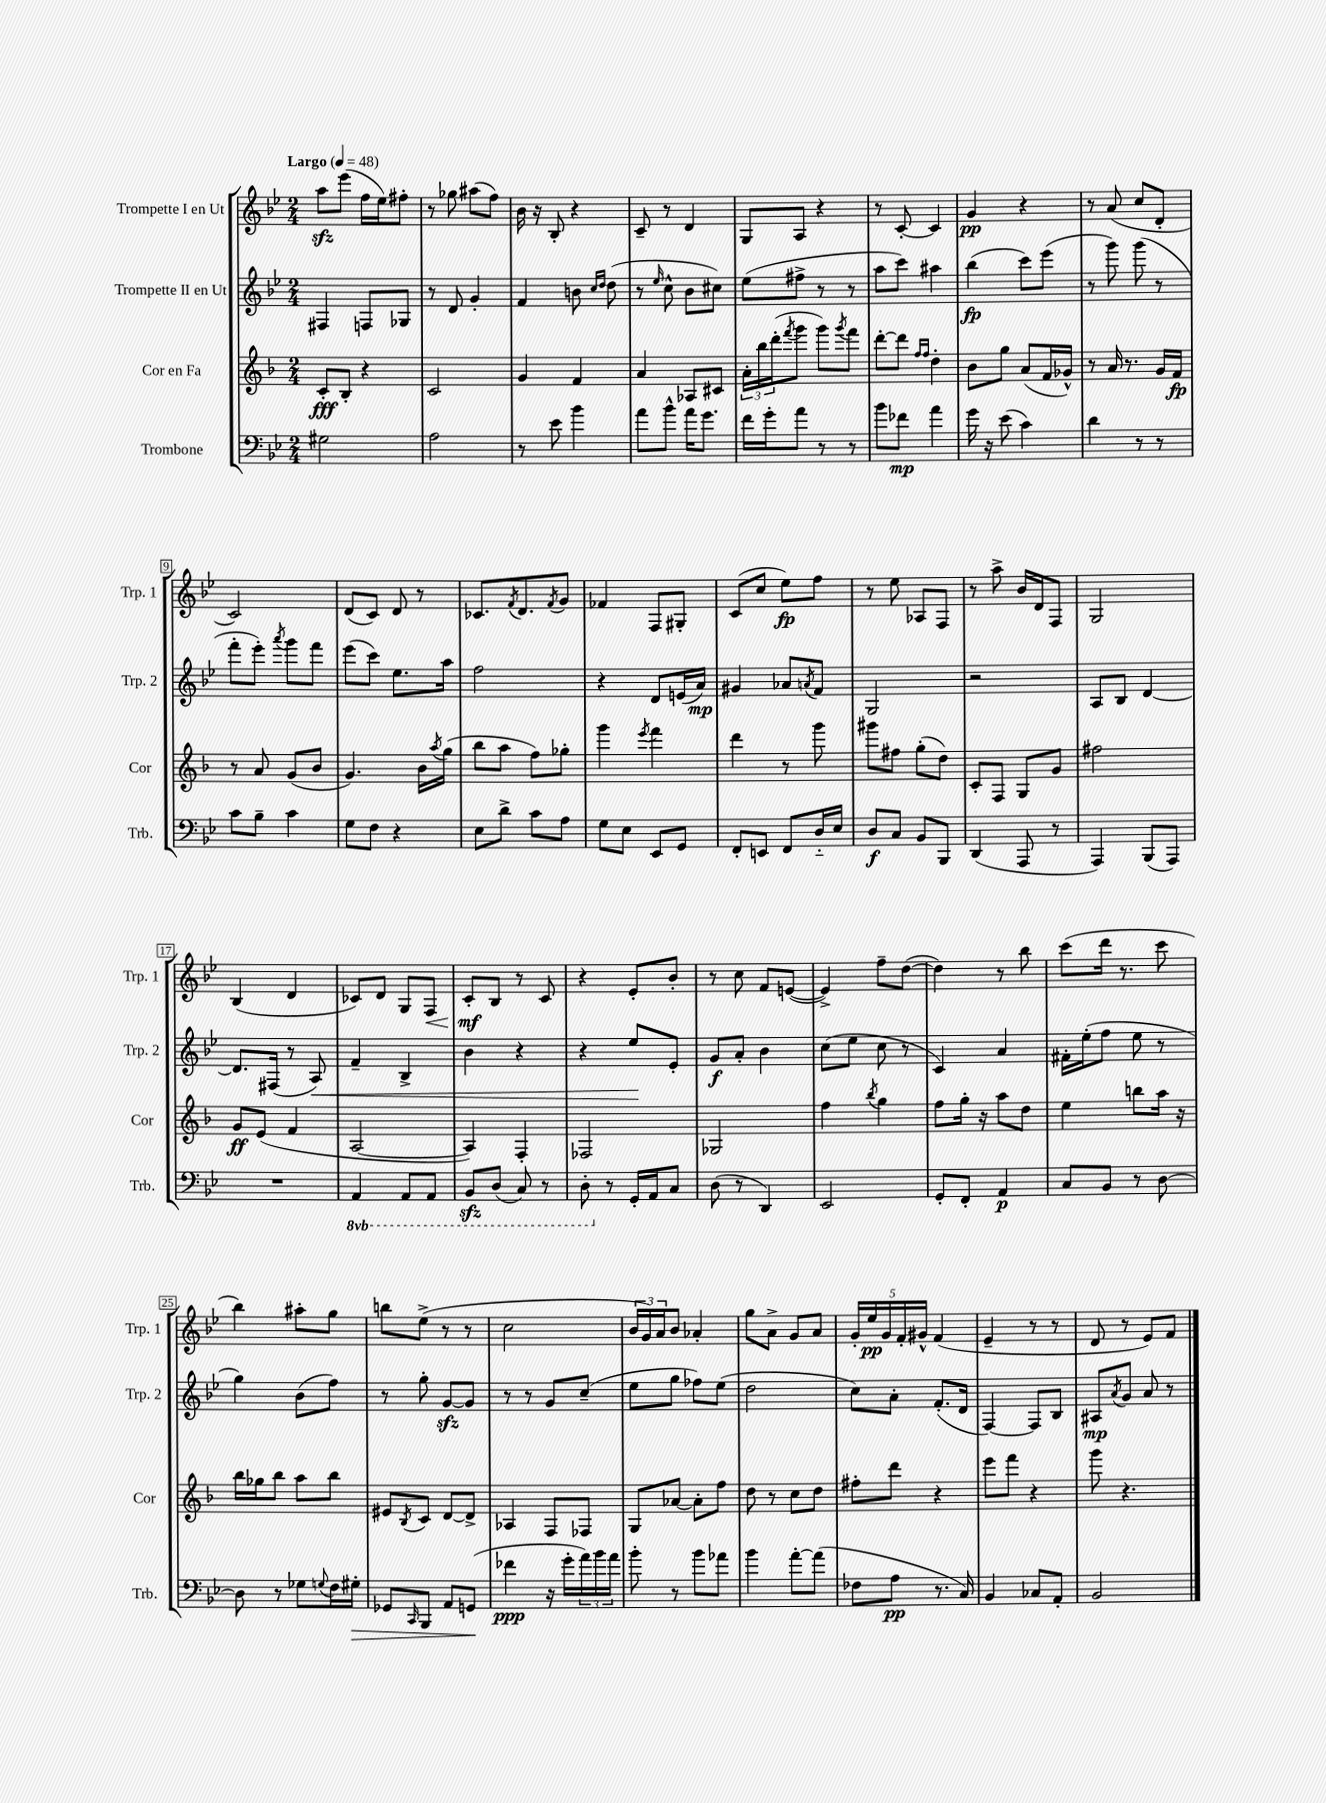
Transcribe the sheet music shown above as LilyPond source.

<<
\new StaffGroup <<
\new Staff = "s0" \with { instrumentName = "Trompette I en Ut" shortInstrumentName = "Trp. 1" } {
    \clef treble \key bes \major \numericTimeSignature \time 2/4 \tempo "Largo" 4 = 48
    a''8\sfz ees'''8( f''16 ees''16) fis''8-. |
    r8 ges''8 ais''8( f''8) |
    bes'16 r16 bes8-. r4 |
    c'8-- r8 d'4 |
    g8 a8 r4 |
    r8 c'8~-. c'4 |
    g'4\pp r4 |
    r8 a'8( c''8 d'8-. |
    c'2) |
    d'8( c'8) d'8 r8 |
    ces'8. \acciaccatura { f'8 } d'8. \acciaccatura { f'8 } g'8 |
    fes'4 f8 gis8-. |
    c'8( c''8 ees''8\fp) f''8 |
    r8 ees''8 aes8 f8 |
    r8 a''8-> bes'16 d'16 f8 |
    g2 |
    bes4( d'4 |
    ces'8) d'8 g8 f8\< |
    c'8-.\mf\! bes8 r8 c'8 |
    r4 ees'8-. bes'8-. |
    r8 c''8 f'8 e'8~( |
    e'4->) f''8-- d''8~( |
    d''4) r8 bes''8 |
    c'''8( d'''16 r8. c'''8 |
    bes''4) ais''8-. g''8 |
    b''8 ees''8->( r8 r8 |
    c''2 |
    \tuplet 3/2 { bes'16 g'16) a'16 } bes'8 aes'4-. |
    g''8 a'8-> g'8 a'8 |
    \tuplet 5/4 { g'16-. ees''16\pp g'16 f'16-. gis'16-^ } f'4( |
    ees'4-- r8 r8 |
    d'8 r8 ees'8) f'8 \bar "|." |
}
\new Staff = "s1" \with { instrumentName = "Trompette II en Ut" shortInstrumentName = "Trp. 2" } {
    \clef treble \key bes \major \numericTimeSignature \time 2/4
    fis4 f8 ges8 |
    r8 d'8 g'4-. |
    f'4 b'8 \grace { c''16 d''16 } d''8( |
    r8 \grace { ees''16 } c''8-^ bes'8 cis''8) |
    ees''8( fis''8-> r8 r8 |
    a''8 c'''8) ais''4 |
    bes''4\fp( c'''8) ees'''8( |
    r8 g'''8) g'''8( r8 |
    f'''8-. ees'''8-.) \acciaccatura { a'''8 } g'''8 f'''8 |
    ees'''8( c'''8) ees''8. a''16 |
    f''2 |
    r4 d'8 e'16( a'16\mp) |
    gis'4 aes'8 \acciaccatura { a'8 } f'8 |
    g2 |
    r2 |
    a8 bes8 d'4~ |
    d'8. fis16( r8 a8\<) |
    f'4-- bes4-> |
    bes'4 r4 |
    r4 ees''8\! ees'8-. |
    g'8\f a'8-. bes'4 |
    c''8( ees''8 c''8 r8 |
    c'4) a'4 |
    fis'16-. ees''16-.( f''8 ees''8 r8 |
    g''4) bes'8( f''8) |
    r8 g''8-. g'8~\sfz g'8 |
    r8 r8 g'8 c''8--( |
    ees''8 g''8 fes''8) ees''8( |
    d''2 |
    c''8) a'8-. f'8.-.( d'16 |
    f4~) f8 bes8 |
    ais8\mp \acciaccatura { a'8 } g'8 a'8 r8 \bar "|." |
}
\new Staff = "s2" \with { instrumentName = "Cor en Fa" shortInstrumentName = "Cor" } {
    \clef treble \key f \major \numericTimeSignature \time 2/4
    c'8-.\fff bes8-. r4 |
    c'2 |
    g'4 f'4 |
    a'4 aes8 cis'8 |
    \tuplet 3/2 { a'16-. bes''16 d'''16-.( } \acciaccatura { f'''8 } g'''8 g'''8) \acciaccatura { g'''8 } f'''8 |
    d'''8~-. d'''8 \grace { f''16 f''16 } d''4-. |
    bes'8 g''8 a'8( f'16 ges'16-^) |
    r8 a'16 r8. g'16 f'16\fp |
    r8 a'8 g'8( bes'8 |
    g'4.) bes'16 \acciaccatura { a''8 } g''16( |
    bes''8 a''8 f''8) ges''8-. |
    g'''4 \acciaccatura { e'''8 } f'''4 |
    d'''4 r8 g'''8 |
    gis'''8 fis''8 g''8-.( d''8) |
    c'8-. f8 g8 g'8 |
    fis''2 |
    g'8\ff e'8( f'4 |
    a2~ |
    a4) f4-. |
    fes2 |
    ges2 |
    f''4 \acciaccatura { bes''8 } g''4 |
    f''8 g''16-. r16 a''8 d''8 |
    e''4 b''8 a''16 r16 |
    bes''16 ges''16 bes''8 a''8 bes''8 |
    eis'8 \acciaccatura { bes8 } c'8 d'8~ d'8-> |
    aes4 f8 fes8 |
    g8 aes'8~ aes'8-. f''8 |
    d''8 r8 c''8 d''8 |
    fis''8-. d'''8 r4 |
    e'''8 f'''8 r4 |
    g'''8 r4. \bar "|." |
}
\new Staff = "s3" \with { instrumentName = "Trombone" shortInstrumentName = "Trb." } {
    \clef bass \key bes \major \numericTimeSignature \time 2/4 \set Staff.ottavationMarkups = #ottavation-simple-ordinals
    gis2 |
    a2 |
    r8 ees'8 bes'4 |
    a'8 bes'8-^ a'16 g'8. |
    f'16 g'16-. a'8 r8 r8 |
    bes'8 fes'8\mp a'4 |
    g'16 r16 ees'8( c'4) |
    d'4 r8 r8 |
    c'8 bes8-- c'4 |
    g8 f8 r4 |
    ees8 d'8-> c'8 a8 |
    g8 ees8 ees,8 g,8 |
    f,8-. e,8 f,8 d16-_ ees16 |
    d8\f c8 bes,8 bes,,8 |
    d,4( a,,8 r8 |
    a,,4) bes,,8( a,,8) |
    R2 |
    \ottava #-1 a,,4 a,,8 a,,8 |
    bes,,8\sfz d,8( c,8) r8 |
    d,8-. \ottava #0 r8 g,16-. a,16 c8 |
    d8( r8 d,4) |
    ees,2 |
    g,8-. f,8-. a,4\p |
    c8 bes,8 r8 d8~ |
    d8 r8 ges8 \appoggiatura { g8 } f16 gis16-.\> |
    ges,8 \grace { c,16 } bes,,8 a,8 g,8\!( |
    fes'4\ppp r16 g'16-. \tuplet 3/2 { a'16) bes'16 a'16 } |
    bes'8-. r8 bes'8 aes'8 |
    bes'4 a'8~-. a'8( |
    fes8 a8\pp r8. c16) |
    bes,4 ces8 a,8-. |
    bes,2 \bar "|." |
}
>>
>>
\layout { \context { \Score \override BarNumber.stencil = #(make-stencil-boxer 0.1 0.3 ly:text-interface::print) } }
